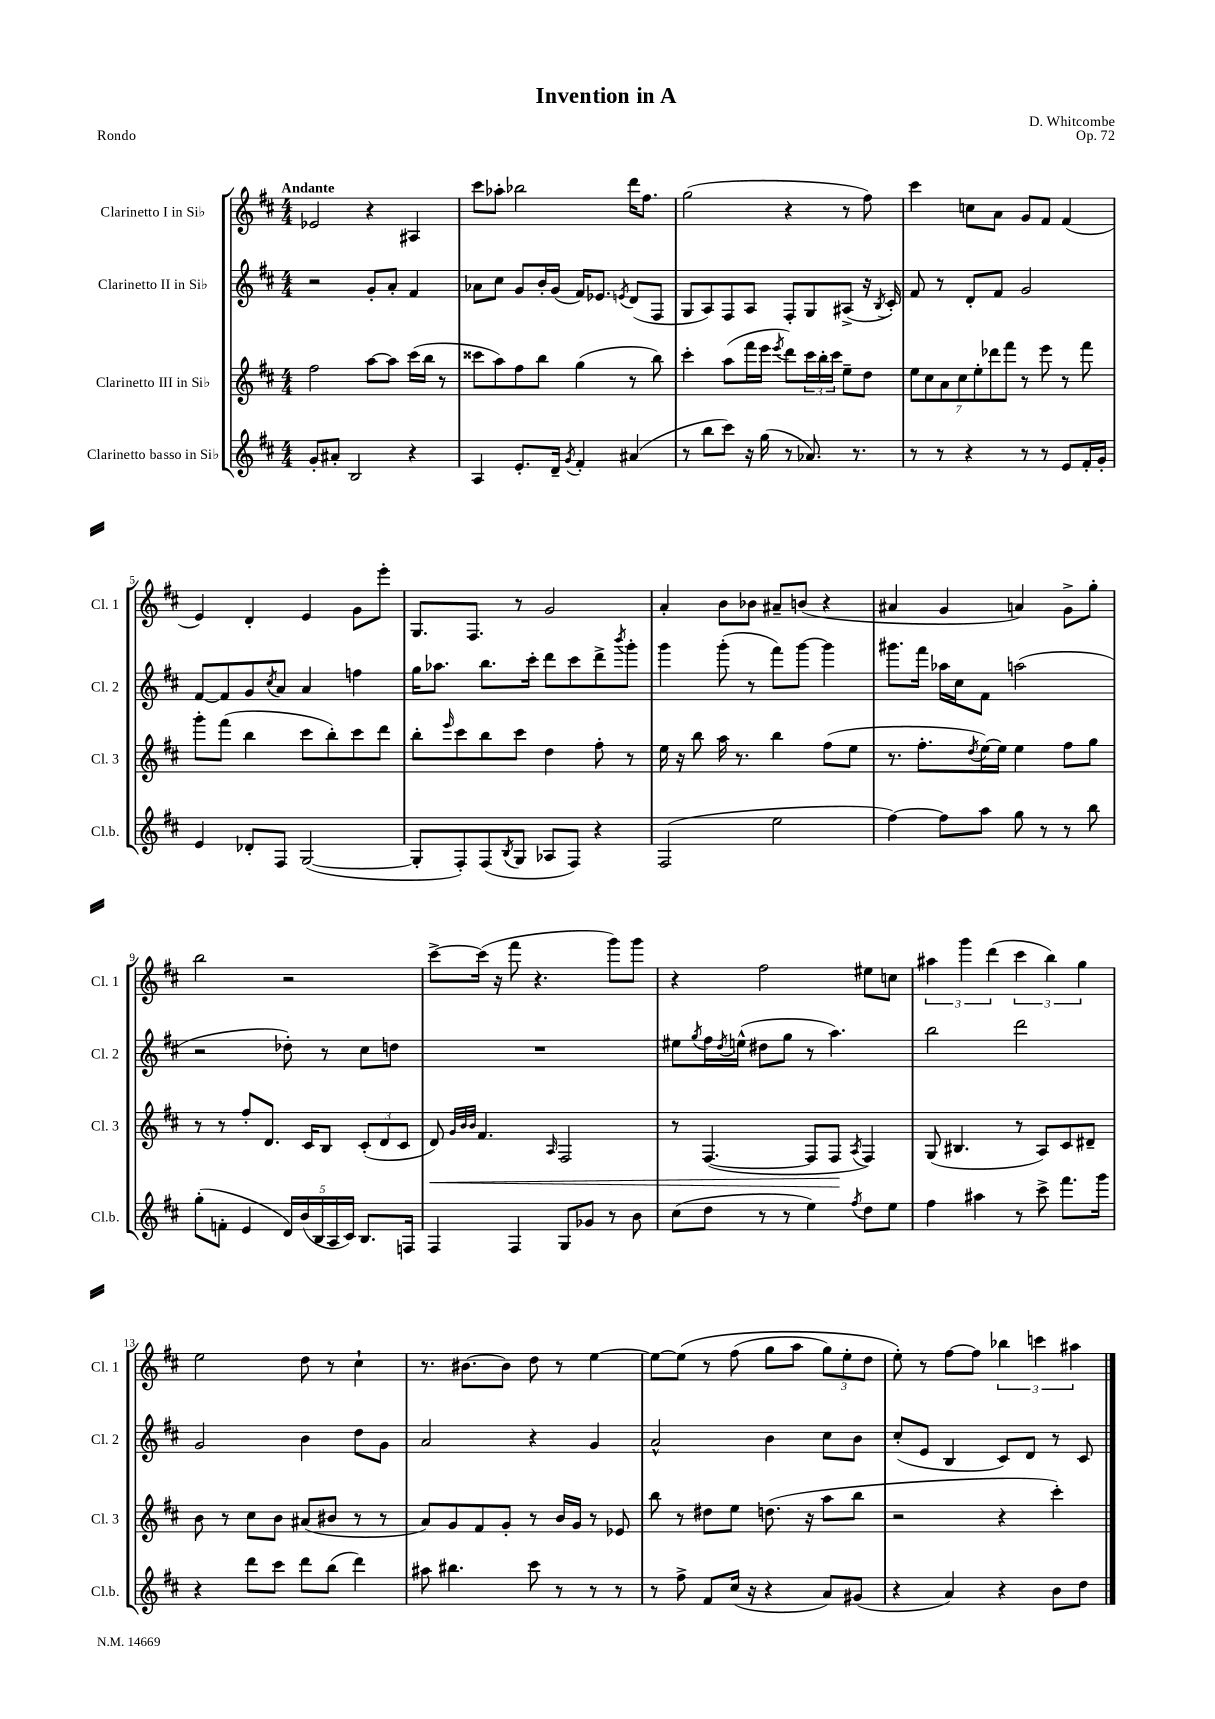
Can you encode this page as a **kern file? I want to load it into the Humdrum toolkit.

**kern	**kern	**kern	**kern
*staff4	*staff3	*staff2	*staff1
*clefG2	*clefG2	*clefG2	*clefG2
*k[f#c#]	*k[f#c#]	*k[f#c#]	*k[f#c#]
*M4/4	*M4/4	*M4/4	*M4/4
8g'	2ff#	2r	2e-
8a#'	.	.	.
2B	.	.	.
.	[8aa	8g'	4r
.	8aa]	8a'	.
4r	(16ccc#	4f#	4A#
.	16bb	.	.
.	8r	.	.
=	=	=	=
4A	8ccc##	8a-	8ccc#
.	8aa)	8cc#	8aa-'
8.e'	8ff#	8g	2bb-
.	8bb	16b'	.
16d~	.	(16g	.
8qg	.	.	.
4f#'	(4gg	16f#)	.
.	.	8.e-	.
.	.	8qe	.
(4a#	8r	(8d	16ddd
.	.	.	8.ff#
.	8bb)	8F#	.
=	=	=	=
8r	4ccc#'	8G	(2gg
8bb	.	8A)	.
8ccc#)	(8aa	8F#	.
16r	16fff#	8A	.
(16gg	16eee	.	.
.	8qeee	.	.
8r	8ddd)	8F#'	4r
8.a-)	24ccc#	8G	.
.	24bb'	.	.
.	24ccc#	.	.
.	8ee~	(8A#^	8r
8.r	.	.	.
.	8dd	16r	8ff#)
.	.	8qB	.
.	.	16c#')	.
=	=	=	=
8r	14ee	8f#	4ccc#
.	14cc#	.	.
8r	.	8r	.
.	14a	.	.
.	14cc#	.	.
4r	.	8d'	8cc
.	14ee'	.	.
.	14ddd-	.	.
.	.	8f#	8a
.	14fff#	.	.
8r	8r	2g	8g
8r	8eee	.	8f#
8e	8r	.	(4f#
16f#'	8fff#	.	.
16g'	.	.	.
=	=	=	=
4e	8ggg'	[8f#	4e)
.	(8fff#	8f#]	.
8d-'	4bb	8g	4d'
.	.	8qcc#	.
8F#	.	8a	.
([2G	8ccc#	4a	4e
.	8bb')	.	.
.	8ccc#	4ff	8g
.	8ddd	.	8eee'
=	=	=	=
8G']	8bb'	16gg	8.G
.	.	8.aa-	.
.	16qqeee	.	.
8F#')	8ccc#	.	.
.	.	.	8.F#
(8F#	8bb	8.bb	.
8qB	.	.	.
8G	8ccc#	.	8r
.	.	16ccc#'	.
8A-	4dd	8ddd	2g
8F#)	.	8ccc#	.
4r	8ff#'	8ddd^	.
.	.	8qbbb	.
.	8r	8ggg'	.
=	=	=	=
(2F#	16ee	4ggg	4a'
.	16r	.	.
.	8bb	.	.
.	16aa	(8ggg'	8b
.	8.r	.	.
.	.	8r	8b-
2ee	4bb	8fff#)	8a#~
.	.	[8ggg	(8b
.	(8ff#	4ggg]	4r
.	8ee	.	.
=	=	=	=
[4ff#)	8.r	8.ggg#	4a#
.	8.ff#'	16fff#	.
8ff#]	.	16aa-	4g
.	.	16cc#	.
.	8qdd	.	.
8aa	[16ee)	8f#	.
.	16ee]	.	.
8gg	4ee	(2aa	4a)
8r	.	.	.
8r	8ff#	.	8g^
8bb	8gg	.	8gg'
=	=	=	=
(8gg'	8r	2r	2bb
8f'	8r	.	.
4e	8ff#'	.	.
.	8.d	.	.
20d)	.	8dd-')	2r
(20b	.	.	.
.	16c#	.	.
20B	.	.	.
.	8B	8r	.
20A	.	.	.
20c#)	.	.	.
8.B	(12c#'	8cc#	.
.	12d	.	.
.	.	8dd	.
.	12c#	.	.
16F	.	.	.
=	=	=	=
4F#	8d)	1r	[8ccc#^
.	32qqg	.	.
.	32qqb	.	.
.	32qqb	.	.
.	4.f#	.	(16ccc#]
.	.	.	16r
4F#	.	.	8fff#
.	.	.	4.r
.	16qqA	.	.
8G	2F#	.	.
8g-	.	.	.
8r	.	.	8ggg)
8b	.	.	8ggg
=	=	=	=
(8cc#	8r	8ee#	4r
.	.	8qgg	.
8dd	([4.F#	16ff#	.
.	.	8qdd	.
.	.	(16ee^^	.
8r	.	8dd#	2ff#
8r	.	8gg	.
4ee)	8F#]	8r	.
.	8F#	4.aa)	.
8qff#	8qA	.	.
8dd	4F#)	.	8ee#
8ee	.	.	8cc
=	=	=	=
4ff#	(8G	2bb	6aa#
.	4.B#	.	.
.	.	.	6ggg
4aa#	.	.	.
.	.	.	(6ddd
8r	8r	2ddd	6ccc#
8ccc#^	8A)	.	.
.	.	.	6bb)
8.fff#	8c#	.	.
.	.	.	6gg
.	8d#~	.	.
16ggg	.	.	.
=	=	=	=
4r	8b	2g	2ee
.	8r	.	.
8ddd	8cc#	.	.
8ccc#	8b	.	.
8ddd	(8a#	4b	8dd
(8bb	8b#	.	8r
4ddd)	8r	8dd	4cc#`
.	8r	8g	.
=	=	=	=
8aa#	8a)	2a	8.r
4.bb#	8g	.	.
.	.	.	[8.b#
.	8f#	.	.
.	8g'	.	8b#]
8ccc#	8r	4r	8dd
8r	16b	.	8r
.	16g	.	.
8r	8r	4g	[4ee
8r	8e-	.	.
=	=	=	=
8r	8bb	2a^^	8ee_
8ff#^	8r	.	&(8ee]
8f#	8dd#	.	8r
(16cc#	8ee	.	(8ff#
16r	.	.	.
4r	(8.dd	4b	8gg
.	.	.	8aa
.	16r	.	.
8a)	8aa	8cc#	12gg)
.	.	.	12ee'
(8g#	8bb	8b	.
.	.	.	12dd
=	=	=	=
4r	2r	(8cc#'	8ee'&)
.	.	8e	8r
4a)	.	4B	[8ff#
.	.	.	8ff#]
4r	4r	8c#)	6bb-
.	.	8d	.
.	.	.	6ccc
8b	4ccc#')	8r	.
.	.	.	6aa#
8dd	.	8c#	.
==	==	==	==
*-	*-	*-	*-
